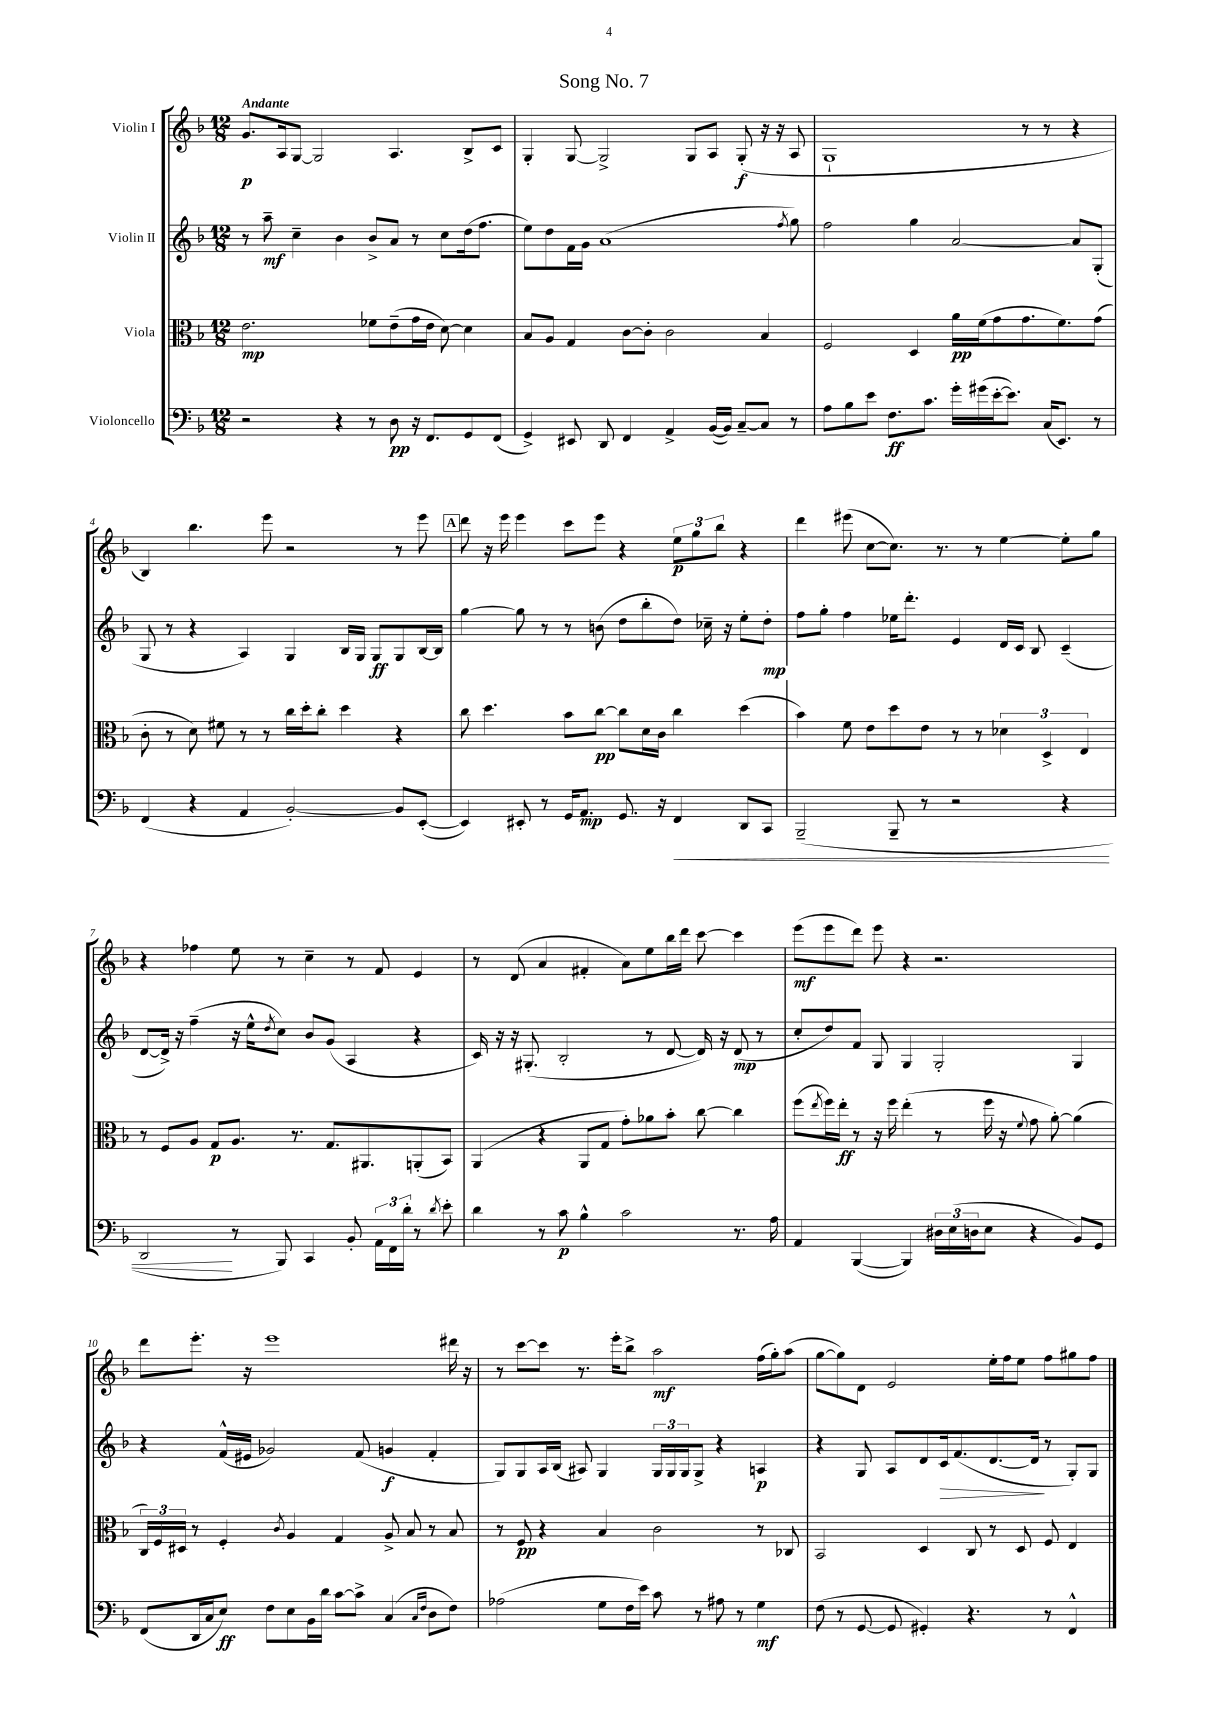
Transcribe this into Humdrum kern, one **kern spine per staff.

**kern	**kern	**kern	**kern
*staff4	*staff3	*staff2	*staff1
*clefF4	*clefC3	*clefG2	*clefG2
*k[b-]	*k[b-]	*k[b-]	*k[b-]
*M12/8	*M12/8	*M12/8	*M12/8
2r	2.e	8r	8.g
.	.	8aa~	.
.	.	.	16A
.	.	4cc~	[8G
.	.	.	2G]
4r	.	4b-	.
8r	8f-	8b-^	.
8D	(8e~	8a	4.A
16r	16g	8r	.
8.FF	16e	.	.
.	[8d)	8cc	.
8GG	4d]	(16dd	8B-^
.	.	8.ff	.
(8FF	.	.	8c
=	=	=	=
4GG^)	8B-	8ee)	4G'
.	8A	8dd	.
8EE#	4G	16f	[8G
.	.	16g	.
8DD	.	(1a	2G^]
4FF	[8c	.	.
.	8c']	.	.
4AA^	2c	.	.
.	.	.	8G
([16BB-	.	.	8A
16BB-])	.	.	.
[8C~	.	.	(8G'
8C]	4B-	.	16r
.	.	.	16r
.	.	8qff	.
8r	.	8gg)	8A
=	=	=	=
8A	2F	2ff	1G`
8B-	.	.	.
8e	.	.	.
8.F	.	.	.
.	4D	4gg	.
8.c	.	.	.
16g'	16a	[2a	.
(16g#	(16f	.	.
[16e'	8g	.	.
8.e])	.	.	.
.	8.g	.	8r
(16C	.	.	8r
8.EE)	8.f)	.	.
.	.	8a]	4r
8r	(8g	(8G'	.
=	=	=	=
(4FF	8c'	8G	4B-)
.	8r	8r	.
4r	8d)	4r	4.bb-
.	8f#	.	.
4AA	8r	4A)	.
.	8r	.	8eee
[2BB-')	16cc	4G	2r
.	16dd'	.	.
.	8cc'	.	.
.	4dd	16B-	.
.	.	16G	.
.	.	8G	.
8BB-]	4r	8G	8r
([8EE'	.	[16B-	8eee
.	.	16B-]	.
=	=	=	=
4EE])	8cc	[4gg	8ddd
.	4.dd	.	16r
.	.	.	16eee
8EE#'	.	8gg]	4eee
8r	.	8r	.
16GG	8b-	8r	8ccc
8.AA	.	.	.
.	[8cc	(8b	8eee
8.GG	8cc]	8dd	4r
.	16d	8bb-'	.
16r	16c	.	.
4FF	4cc	8dd)	12ee
.	.	.	12gg
.	.	16cc-~	.
.	.	.	12bb-
.	.	16r	.
8DD	(4dd	8ee'	4r
8CC	.	8dd'	.
=	=	=	=
(2BBB-~	4b-)	8ff	4ddd
.	.	8gg'	.
.	8f	4ff	(8eee#
.	8e	.	[8cc
8BBB-~	8dd	16ee-	8.cc])
.	.	8.ddd'	.
8r	8e	.	.
.	.	.	8.r
2r	8r	4e	.
.	8r	.	8r
.	6d-	16d	[4ee
.	.	16c	.
.	.	8B-	.
.	6D^	.	.
4r	.	(4c~	8ee']
.	6E	.	.
.	.	.	8gg
=	=	=	=
2DD	8r	[8d	4r
.	8F	16d^])	.
.	.	16r	.
.	8A	(4ff~	4ff-
.	8G	.	.
8r	8.A	16r	8ee
.	.	16ee^^	.
.	.	8qdd	.
8BBB-)	.	8cc)	8r
.	8.r	.	.
4CC	.	8b-	4cc~
.	8.G	(8g	.
8BB-'	.	4A	8r
.	8.AA#	.	.
24AA	.	.	8f
24FF	.	.	.
24d'	.	.	.
8r	(8AA'	4r	4e
8qd	.	.	.
8e'	8BB-)	.	.
=	=	=	=
4d	(4AA	16c)	8r
.	.	16r	.
.	.	16r	(8d
.	.	(8.G#'	.
8r	4r	.	4a
8c	.	2B-'	.
4B-^^	8AA	.	4f#'
.	8G	.	.
2c	8g')	.	8a)
.	8a-	8r	8ee
.	8b-'	[8d	16bb-
.	.	.	16ddd
.	[8cc	16d])	[8ccc
.	.	16r	.
8.r	4cc]	(8d	4ccc]
.	.	8r	.
16A	.	.	.
=	=	=	=
4AA	(8ff	8cc'	(8eee
.	8qee	.	.
.	16ff)	8dd)	8eee
.	16ee'	.	.
([4BBB-	8r	8f	8ddd)
.	16r	8G	8eee
.	16ff	.	.
4BBB-])	(4ee'	4G	4r
24D#	8r	2G'	2.r
(24E	.	.	.
24D	.	.	.
8E	16ff	.	.
.	16r	.	.
.	8qqf	.	.
4r	8g	.	.
.	[8a')	.	.
8BB-)	(4a]	4G	.
8GG	.	.	.
=	=	=	=
(8FF	24C)	4r	8ddd
.	24F	.	.
.	24D#	.	.
16DD	8r	.	8.eee'
16C	.	.	.
8E)	4F'	(16f^^	.
.	.	16e#	16r
8F	.	2g-)	1eee
.	8qc	.	.
8E	4A	.	.
16BB-	.	.	.
16d	.	.	.
[8c	4G	.	.
8c^]	.	(8f	.
(4C	8A^	4g	.
.	8B-	.	.
16qqC	.	.	.
16qqF	.	.	.
8D	8r	4f'	.
8F)	8B-	.	16ddd#
.	.	.	16r
=	=	=	=
(2A-	8r	8G)	8r
.	8F	8G	[8ccc
.	4r	16A	8ccc]
.	.	(16B-	.
.	.	8A#)	8.r
8G	4B-	4G	.
.	.	.	16eee'
16F	.	.	8bb-^
16e)	.	.	.
8c	2c	24G	2aa
.	.	24G	.
.	.	24G	.
8r	.	8G^	.
8A#	.	4r	.
8r	.	.	.
4G	8r	4A	(16ff
.	.	.	16gg')
.	8C-	.	(8aa
=	=	=	=
(8F	2BB-	4r	[8gg
8r	.	.	8gg])
[8GG	.	8G	8d
8GG]	.	8A	2e
4GG#')	4D	8d	.
.	.	16c	.
.	.	(8.f	.
4.r	8C	.	.
.	8r	[8.d	16ee'
.	.	.	16ff
.	8D	.	8ee
.	.	16d]	.
8r	8F	8r	8ff
4FF^^	4E	8G')	8gg#
.	.	8G	8ff
==	==	==	==
*-	*-	*-	*-
